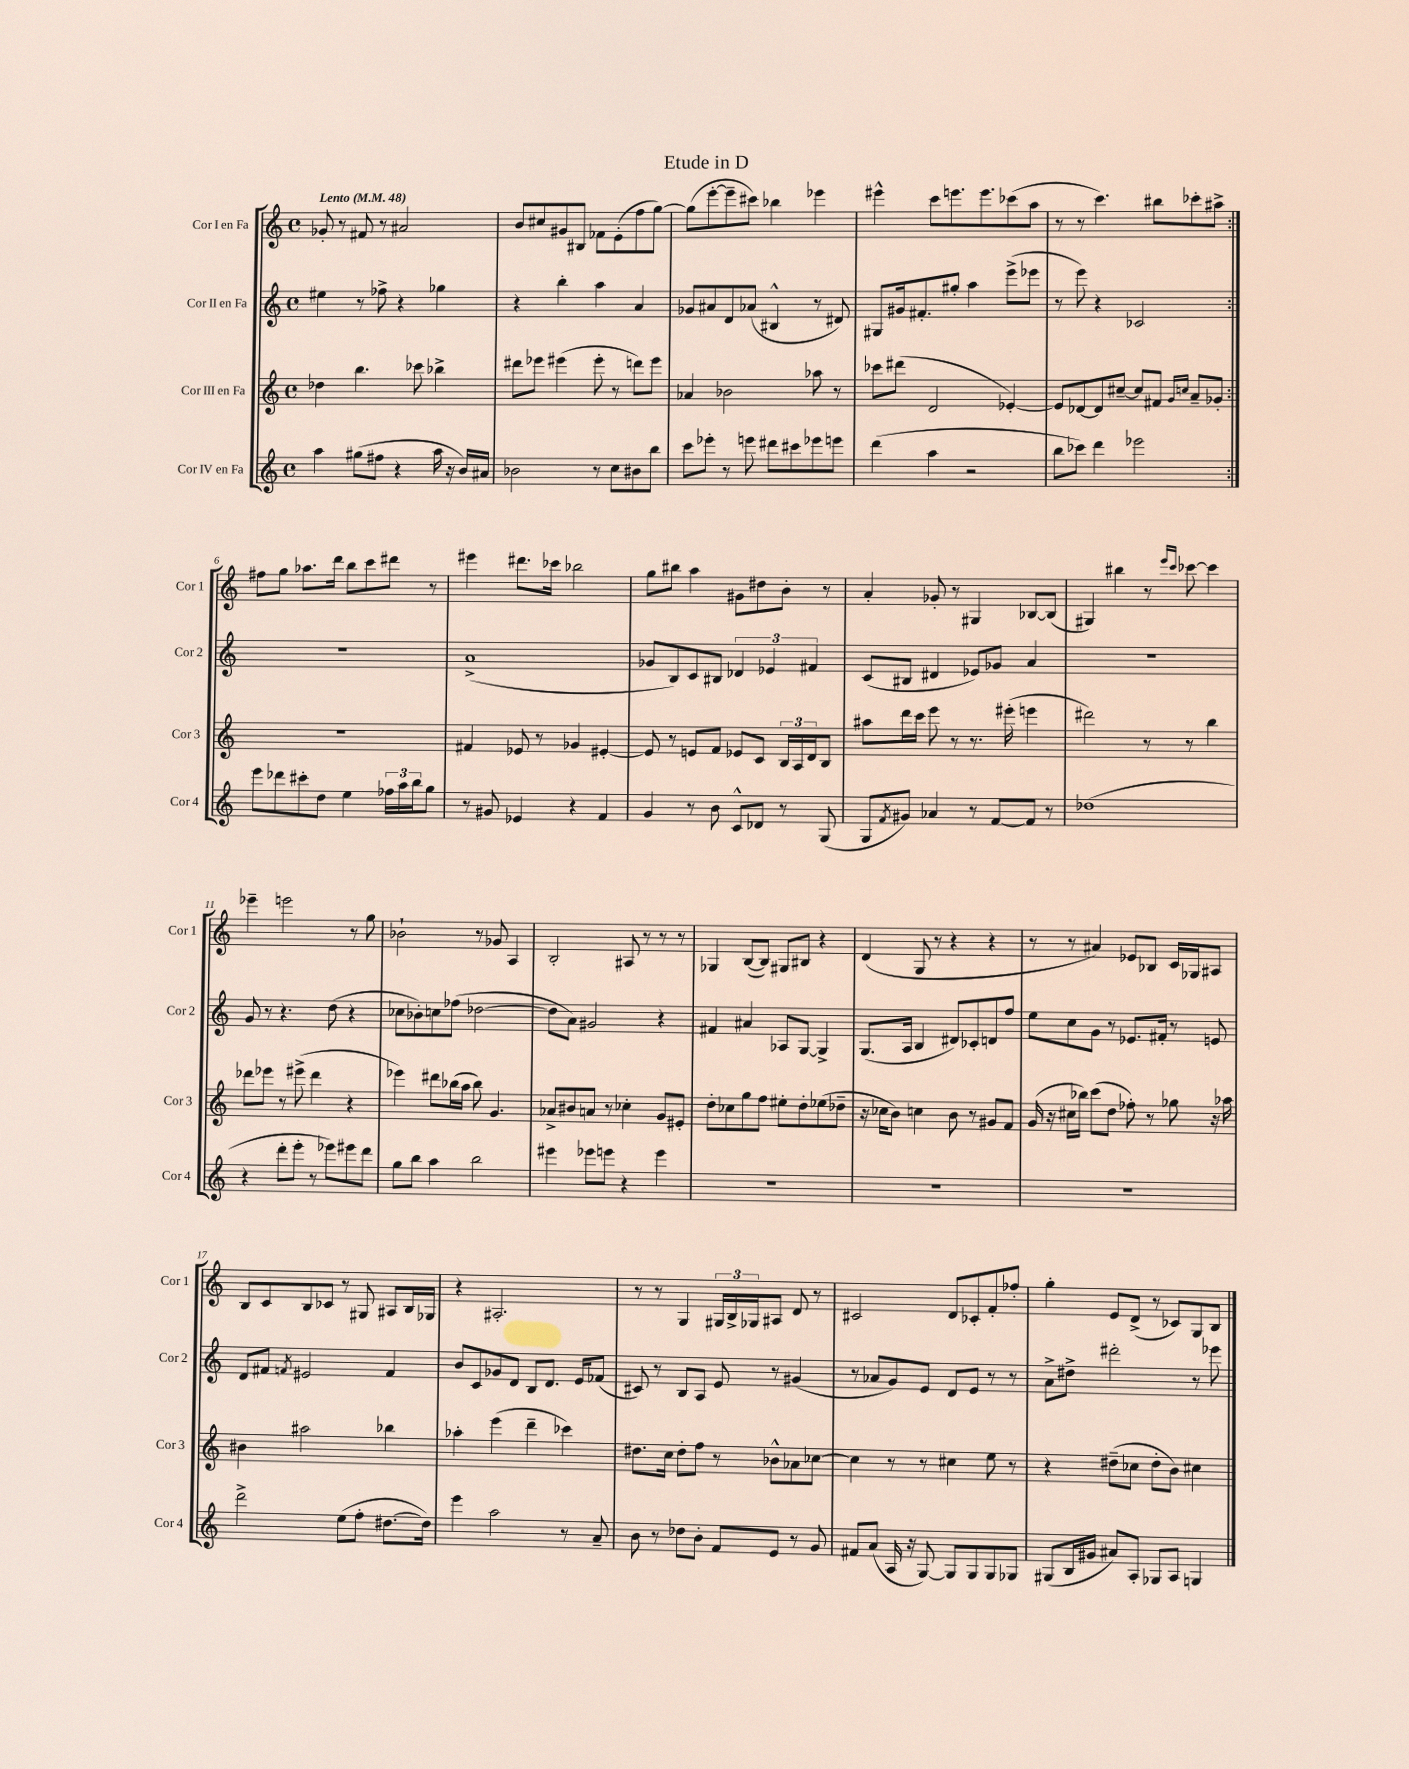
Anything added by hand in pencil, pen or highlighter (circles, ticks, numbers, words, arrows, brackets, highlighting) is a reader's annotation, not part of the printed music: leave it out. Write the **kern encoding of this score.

**kern	**kern	**kern	**kern
*part4	*part3	*part2	*part1
*staff4	*staff3	*staff2	*staff1
*I"Cor IV en Fa	*I"Cor III en Fa	*I"Cor II en Fa	*I"Cor I en Fa
*I'Cor 4	*I'Cor 3	*I'Cor 2	*I'Cor 1
*clefG2	*clefG2	*clefG2	*clefG2
*k[]	*k[]	*k[]	*k[]
*M4/4	*M4/4	*M4/4	*M4/4
*met(c)	*met(c)	*met(c)	*met(c)
*MM48	*MM48	*MM48	*MM48
=1	=1	=1	=1
!	!	!	!LO:TX:a:B:t=Lento
4aa\	4dd-X\	4ee#X\	8g-X'/
.	.	.	8r
(8gg#X\L	4.bb\	8r	8f#X/
8ff#X\J	.	8ff-X^\	8r
4r	.	4r	2a#X/
.	8ccc-X\	.	.
16aa\	4bb-X^\	4gg-X\	.
16r	.	.	.
16b/LL)	.	.	.
16a#X/JJ	.	.	.
=2	=2	=2	=2
2b-X\	8ddd#X\L	4r	8b/L
.	8eee-X\J	.	8cc#X/
.	(4eee#X\	4bb'\	8g#X/
.	.	.	8B#X/J
8r	8eee#'\	4aa\	8f-X\L
8cc\L	8r	.	(8e'\
8b#X\	8dddn\L)	4a/	8ff\
8bb\J	8eee#\J	.	[8gg\J)
=3	=3	=3	=3
8ccc\L	4a-X/	8g-X/L	(8gg\L]
8eee-X'\J	.	8a#X/	[8eee'\
8r	2b-X\	8d/	8eee~\]
8eeen\	.	(8a-X/J	8ccc#X\J)
8ddd#X\L	.	4B#X^^/	4bb-X\
8ccc#X\	.	.	.
8eee-X\	8aa-X\	8r	4eee-X\
8eeen\J	8r	8d#X/)	.
=4	=4	=4	=4
(4ddd\	8ccc-X\L	8G#X/L	4eee#X^^\
.	(8ddd#X\J	16g#X/k	.
.	.	8.f#X'/	.
4aa\	2d/	.	8ccc\L
.	.	8gg#X'/J	8.eeen\
2r	.	4aa\	.
.	.	.	8.eee\
.	[4e-X'/)	(8eee^\L	(8ccc-X\
.	.	8eee-X\J	8aa\J
=5	=5	=5	=5
8bb\L	8e-/L]	8r	8r
8ccc-X\J)	[8d-X/	8eee\)	8r
4ddd\	8d-/]	4r	4.ccc\)
.	[8cc#X~/J	.	.
2eee-X\	8cc#/L]	2c-X/	.
.	8f#X/J	.	8bb#X\L
.	16qqg/LL	.	.
.	16qqccn/JJ	.	.
.	8a~/L	.	8ccc-X'\
.	8g-X'/J	.	8aa#X^\J
!!LO:LB:g=z
=6:|!	=6:|!	=6:|!	=6:|!
8eee\L	1r	1r	8ff#X\L
8ddd-X\	.	.	8gg\J
8ccc#X'\	.	.	8.aa-X\L
8dd\J	.	.	.
.	.	.	16ddd\Jk
4ee\	.	.	8bb\L
.	.	.	8ccc\
24ff-X\LL	.	.	8ddd#X\J
24aa\	.	.	.
24bb\J	.	.	.
8gg\J	.	.	8r
=7	=7	=7	=7
8r	4f#X/	(1a^	4eee#X\
8g#X/	.	.	.
4e-X/	8e-X/	.	8.ddd#X\L
.	8r	.	.
.	.	.	16ccc-X\Jk
4r	4g-X/	.	2bb-X\
4f/	[4e#X'/	.	.
=8	=8	=8	=8
4g/	8e#/]	8g-X/L	8gg\L
.	8r	8B/)	8bb#X\J
8r	8en/L	8c/	4aa\
8b\	8f/J	8B#X/J	.
8c^^/L	8e-X/L	6d-X/	8g#X\L
8d-X/J	8c/J	.	8dd#X\
.	.	6e-X/	.
8r	24B/LL	.	8b'\J
.	24A/	.	.
.	24d/J	6f#X/	.
(8G/	8B/J	.	8r
=9	=9	=9	=9
8G/L	8aa#X\L	(8c/L	4a'/
8qf/	.	.	.
8g#X/J)	16ddd\L	8B#X/J	.
.	16ccc\JJ	.	.
4a-X/	8eee\	4d#X/	8g-X'/
.	8r	.	8r
8r	8.r	8e-X/L)	4G#X/
[8f/L	.	8g-X/J	.
.	(16eee#X'\	.	.
8f/J]	4eeen\	4a/	[8B-X/L
8r	.	.	(8B-/J]
=10	=10	=10	=10
(1dd-X	2ddd#X\)	1r	4G#X/)
.	.	.	4bb#X\
.	8r	.	8r
.	.	.	16qqeee/LL
.	.	.	16qqccc/JJ
.	8r	.	[8ccc-X\
.	4bb\	.	4ccc-\]
!!LO:LB:g=z
=11	=11	=11	=11
4r	8ddd-X\L	8g/	4eee-X~\
.	8eee-X\J	8r	.
8ddd'\L	8r	4.r	2eeen\
8eee'\J	(8eee#X^\	.	.
8r	4ddd-\	.	.
8eee-X\L)	.	(8dd\	.
8eee#X\	4r	4r	8r
8ddd\J	.	.	8gg\
=12	=12	=12	=12
8gg\L	4eee-X\)	8cc-X\L	2b-X`\
8bb\J	.	8b-X'\)	.
4aa\	8ddd#X\L	8ccn\	.
.	(16bb-X\L	(8ff-X\J	.
.	16aa\JJ	.	.
2bb\	8bb-\)	[2dd-X\	8r
.	4.g/	.	8g-X/
.	.	.	4A/
=13	=13	=13	=13
4eee#X\	8a-X^/L	8dd-\L]	2B'/
.	8b#X/	8a\J)	.
8eee-X\L	8an/J	2g#X/	.
8eeen\J	8r	.	.
4r	4cc-X'\	.	8A#X/
.	.	.	8r
4eee\	8g/L	4r	8r
.	8e#X'/J	.	8r
=14	=14	=14	=14
1r	8dd'\L	4f#X/	4G-X/
.	8cc-X\	.	.
.	8gg\	4a#X/	([8B/L
.	8ff\J	.	8B/J])
.	8ee#X'\L	8A-X/L	8G#X/L
.	8dd'\	[8G/J	8B#X/J
.	(8ee-X\	4G^/]	4r
.	8dd-X~\J	.	.
=15	=15	=15	=15
1r	16r	(8.G/L	(4d/
.	16cc-X\KL	.	.
.	8b\J)	.	.
.	.	16A/Jk	.
.	4ccn\	4B/	8G/
.	.	.	8r
.	8b\	8d#X/L)	4r
.	8r	8c-X'/	.
.	8g#X/L	8dn/	4r
.	8f/J	8ff/J	.
=16	=16	=16	=16
1r	(16g/	8ee\L	8r
.	16r	.	.
.	16cc#X\LL	8cc\	8r
.	16bb-X\JJ)	.	.
.	(8ccc\L	8g\J	4a#X/)
.	8dd\J	8r	.
.	8ff-X'\)	8.e-X/L	8e-X/L
.	8r	.	8B-X/J
.	.	16f#X'/Jk	.
.	8gg-X\	8r	16c/LL
.	.	.	16G-X/J
.	16r	8en/	8A#X/J
.	16aa-X\	.	.
!!LO:LB:g=z
=17	=17	=17	=17
2ddd^\	4b#X\	8d/L	8B/L
.	.	8f#X/J	8c/
.	.	8qfn/	.
.	2aa#X\	2e#X/	8B/
.	.	.	8c-X/J
(8ee\L	.	.	8r
8ff'\J	.	.	8G#X/
[8.dd#X\L	4bb-X\	4f/	8A#X/L
.	.	.	16B/L
16dd#\Jk])	.	.	16G-X/JJ
=18	=18	=18	=18
4eee\	4aa-X'\	8b/L	4r
.	.	8c/	.
2aa\	(4eee\	8g-X/	2.A#X'/
.	.	8d/J	.
.	4ddd~\	8B/L	.
.	.	8.d/J	.
8r	4ccc-X\)	.	.
.	.	16e/KL	.
8a~/	.	(8f-X/J	.
=19	=19	=19	=19
8b\	8.dd#X\L	8c#X/)	8r
8r	.	8r	8r
.	16cc\Jk	.	.
8dd-X\L	8dd#'\L	8B/L	4G/
8b'\J	8ff\J	8A/J	.
8f/L	8r	8e/	24G#X/LL
.	.	.	24B^/
.	.	.	24G-X/J
8e/J	8b-X^^\L	8r	8A#X/J
8r	8a-X\	(4g#X/	8d/
8g/	[8cc-X\J	.	8r
=20	=20	=20	=20
8f#X/L	4cc-\]	8r	2c#X/
(8a/J	.	8a-X/L	.
16A/	8r	8g/)	.
16r	.	.	.
[8G/)	8r	8e/J	.
8G/L]	4cc#X\	8d/L	8d/L
8G/	.	8e/J	8c-X'/
8G/	8ee\	8r	8f'/
8G-X/J	8r	8r	8ff-X'/J
=21	=21	=21	=21
(8G#X/L	4r	8a^\L	4gg'\
16B/L	.	8dd#X^\J	.
16g#X/JJ	.	.	.
8a#X/L)	(8dd#X~\L	2ddd#X'\	8e/L
8A'/J	8cc-X\J	.	(8d^/J
8G-X/L	8dd#'\L	.	8r
8A/J	8b\J)	.	8c-X/L)
4Gn/	4cc#X\	8r	8G/
.	.	8eee-X\	8B/J
==	==	==	==
*-	*-	*-	*-
